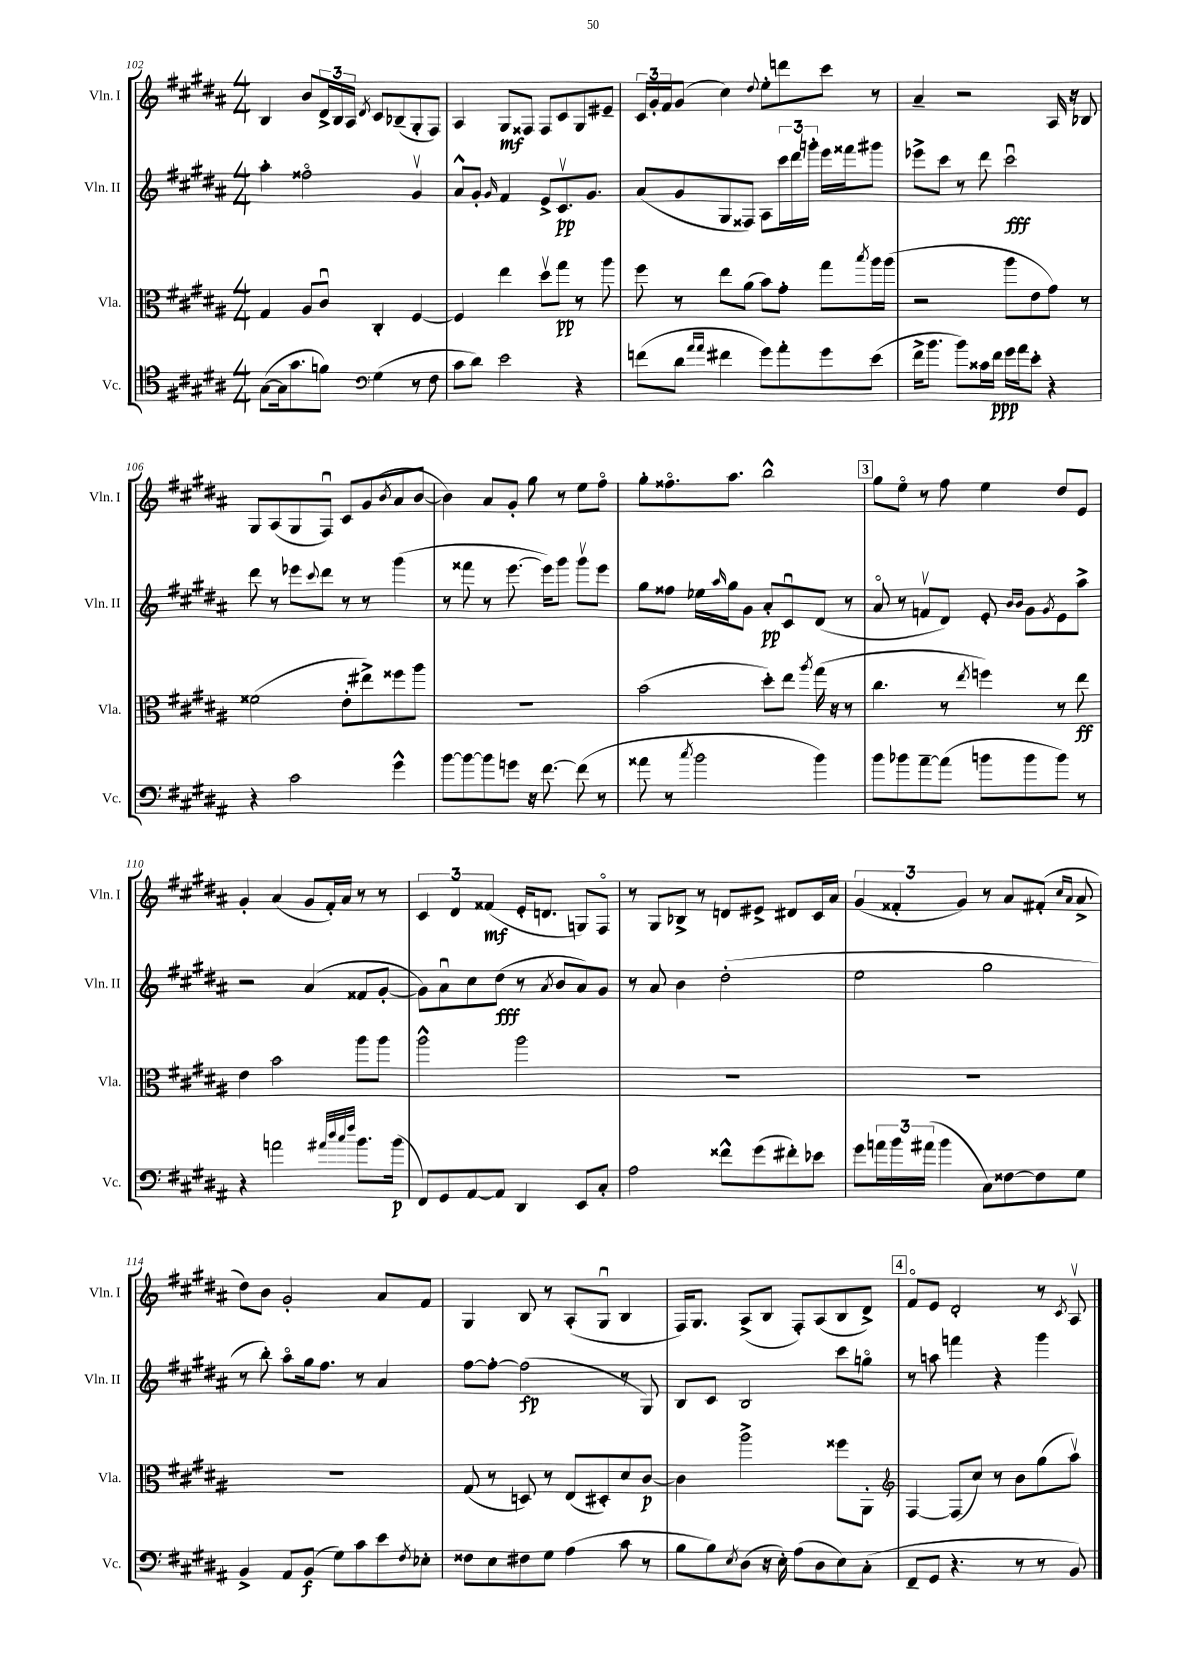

**kern	**kern	**kern	**kern
*staff4	*staff3	*staff2	*staff1
*clefC4	*clefC3	*clefG2	*clefG2
*k[f#c#g#d#a#]	*k[f#c#g#d#a#]	*k[f#c#g#d#a#]	*k[f#c#g#d#a#]
*M4/4	*M4/4	*M4/4	*M4/4
([8G#\L	4G#/	4aa#'\	4B/
16G#\]k	.	.	.
8.g#\	.	.	.
.	8A#/L	2ff##o\	8b/L
8f\J)	8c#u/J	.	24d#^/L
.	.	.	24B/
.	.	.	24A#/JJ
*clefF4	*	*	*
.	.	.	8qd#/
(4G#\	4C#'/	.	8c#/L
.	.	.	(8B-~/
8r	[4F#/	4g#v/	8G#'/
8F#\	.	.	8F#/J)
=	=	=	=
8c#\L	4F#/]	8a#^^/L	4A#/
8d#\J)	.	8g#'/J	.
.	.	16qqg#/	.
2e\	4ee\	4f#/	8G#/L
.	.	.	8F##/J
.	8dd#v\L	8e^/L	8F##/L
.	8gg#\J	8.c#v/	8c#/
4r	8r	.	8G#/
.	.	8.g#/J	.
.	8aa#\	.	8e#~/J
=	=	=	=
(8f\L	8ff#\	(8a#/L	24c#/LL
.	.	.	24g#'/
.	.	.	24f#/J
8d#\J	8r	8g#/	(8g#/J
16qqa#/LL	.	.	.
16qqa#/JJ	.	.	.
4f#\	8ee\L	8G#/	4cc#\)
.	(8a#\J	8F##/J)	.
.	.	.	8qqdd#/
8g#\L)	8b\L)	8A#\L	8ee'\L
8a#'\	8g#'\J	24ccc#\L	8ddd\
.	.	24ddd#\	.
.	.	24ggg'\JJ	.
8g#\	8gg#\L	16eee\LL	8ccc#\J
.	.	16fff##\J	.
.	8qbb/	.	.
(8e\J	16aa#\L	8ggg#\J	8r
.	(16aa#\JJ	.	.
=	=	=	=
16f#^\LK	2r	8eee-^\L	4a#~/
8.b\J	.	.	.
.	.	8ccc#\J	.
8b\L)	.	8r	2r
16c##\L	.	8ddd#\	.
16f#\JJ	.	.	.
16g#\LL	8aa#\L	2ccc#u\	.
16a#\J	.	.	.
8e'\J	8e\	.	.
4r	8g#\J)	.	16A#/
.	.	.	16r
.	8r	.	8B-/
=	=	=	=
4r	(2f##\	8ddd#\	8G#/L
.	.	8r	(8A#/
2c#\	.	8eee-\L	8G#/
.	.	8qqccc#/	.
.	.	8ddd#\J	8F#u/J)
.	8e'\L	8r	8c#/L
.	8ee#^\)	8r	(8g#/
.	.	.	8qb/
4g#^^\	8ff##\	(4ggg#\	8a#/
.	8aa#\J	.	[8b/J
=	=	=	=
[8b\L	1r	8r	4b\])
8b\_	.	8fff##\	.
8b\]	.	8r	8a#/L
8g\J	.	[8.eee\	8g#'/J
16r	.	.	8gg#\
[8.f#\	.	16eee\]LK)	.
.	.	8ggg#\J	8r
(8f#\]	.	8ggg#v\L	8ee\L
8r	.	8eee\J	8ff#o\J
=	=	=	=
8a##\	(2b\	8gg#\L	8gg#'\L
8r	.	8ff##\J	8.ff##o\
8qcc#/	.	.	.
2b\	.	16ee-\LL	.
.	.	16qqaa#/	.
.	.	16gg#\J	8.aa#\J
.	.	8g#\J	.
.	8dd#'\L)	8a#'/L	2bb^^\
.	8ee\J	8c#u/	.
.	8qaa#/	.	.
4b\)	(16gg#\	(8d#/J	.
.	16r	.	.
.	8r	8r	.
=	=	=	=
8b\L	4.cc#\	8a#o/	8gg#\L
8b-\	.	8r	8eeo\J
[8a#~\	.	8fv/L	8r
(8a#\]J	8r	8d#/J)	8ff#\
.	8qee/	.	.
8b\L	4ff\)	8e'/	4ee\
.	.	16qqb/LL	.
.	.	16qqb/JJ	.
8b\	.	8g#\L	.
.	.	8qg#/	.
8b\J)	8r	8e\	8dd#/L
8r	8ee\	8aa#^\J	8e/J
=	=	=	=
4r	4e\	2r	4g#'/
2a\	2b\	.	(4a#/
.	.	(4a#/	8g#/L
.	.	.	16f#'/L)
.	.	.	16a#/JJ
32qqa#/LLL	.	.	.
32qqdd#/	.	.	.
32qqcc#/	.	.	.
32qqff#/JJJ	.	.	.
8.b\L	8aa#\L	8f##/L	8r
.	8aa#\J	[8g#'/J	8r
(16b\Jk	.	.	.
=	=	=	=
8FF#/L)	2aa#^^\	8g#\]L)	6c#/
8GG#/	.	8a#u\	.
.	.	.	6d#/
[8AA#/	.	8cc#\	.
.	.	.	(6f##/
8AA#/]J	.	(8dd#\J	.
4DD#/	2aa#\	8r	16e'/LK
.	.	.	8.d/J
.	.	8qa#/	.
.	.	8b/L	.
8EE/L	.	8a#/)	8G/L)
8C#'/J	.	8g#/J	8F#o/J
=	=	=	=
2A#\	1r	8r	8r
.	.	8a#/	8G#/L
.	.	4b\	8B-^/J
.	.	.	8r
8f##^^\L	.	(2dd#'\	8d/L
(8g#\	.	.	8e#^/J
8f#'\)	.	.	8d#/L
8e-\J	.	.	16c#/L
.	.	.	16a#/JJ
=	=	=	=
8g#\L	1r	2ee\	(6g#/
24a\L	.	.	.
24b\	.	.	6f##'/
(24a#\JJ	.	.	.
4b\	.	.	.
.	.	.	6g#/)
8C#\L)	.	2gg#\	8r
[8F##\	.	.	8a#/L
8F##\]	.	.	(8f#'/J
.	.	.	16qqcc#/LL
.	.	.	16qqa#/JJ
8G#\J	.	.	8a#^/
=	=	=	=
4BB^/	1r	8r	8dd#\L)
.	.	8bb'\)	8b\J
8AA#/L	.	8aa#o\L	2g#'/
(8BB/J	.	16gg#\k	.
.	.	8.ff#\J	.
8G#\L)	.	.	.
8c#\	.	8r	.
8e\	.	4a#/	8a#/L
8qF#/	.	.	.
8E-'\J	.	.	8f#/J
=	=	=	=
8F##\L	(8G#/	[8ff#\L	4G#/
8E\	8r	8ff#'\_J	.
8F#\	8D/)	(2ff#\]	8B/
8G#\J	8r	.	8r
(4A#\	(8E/L	.	(8A#'/L
.	8D#'/)	.	8G#u/J
8c#\	8d#/	8r	4B/
8r	[8c#/J	8G#/)	.
=	=	=	=
8B\L	4c#\]	8B/L	16F#/LK)
.	.	.	8.G#/J
8B\)	.	8c#/J	.
8qE/	.	.	.
(8D#\J	2aa#^\	2B/	(8A#^/L
16r	.	.	8B/J
16E'\)	.	.	.
(8A#\L	.	.	8F#'/L)
8D#\	.	.	(8A#/
8E\)	8ff##\L	8ccc#\L	8B/
(8C#'\J	8AA#'\J	8ggo\J	8d#^/J)
=	=	=	=
*	*clefG2	*	*
8FF#~/L	[4F#/	8r	8f#o/L
8GG#/J	.	8aa\	8e/J
4.r	(8F#/]L	4fff\	2d#'/
.	8cc#/J)	.	.
.	8r	4r	.
8r	8b\L	.	.
8r	(8gg#\	4ggg#\	8r
.	.	.	8qc#/
8BB/)	8aa#v\J)	.	8A#v/
==	==	==	==
*-	*-	*-	*-
